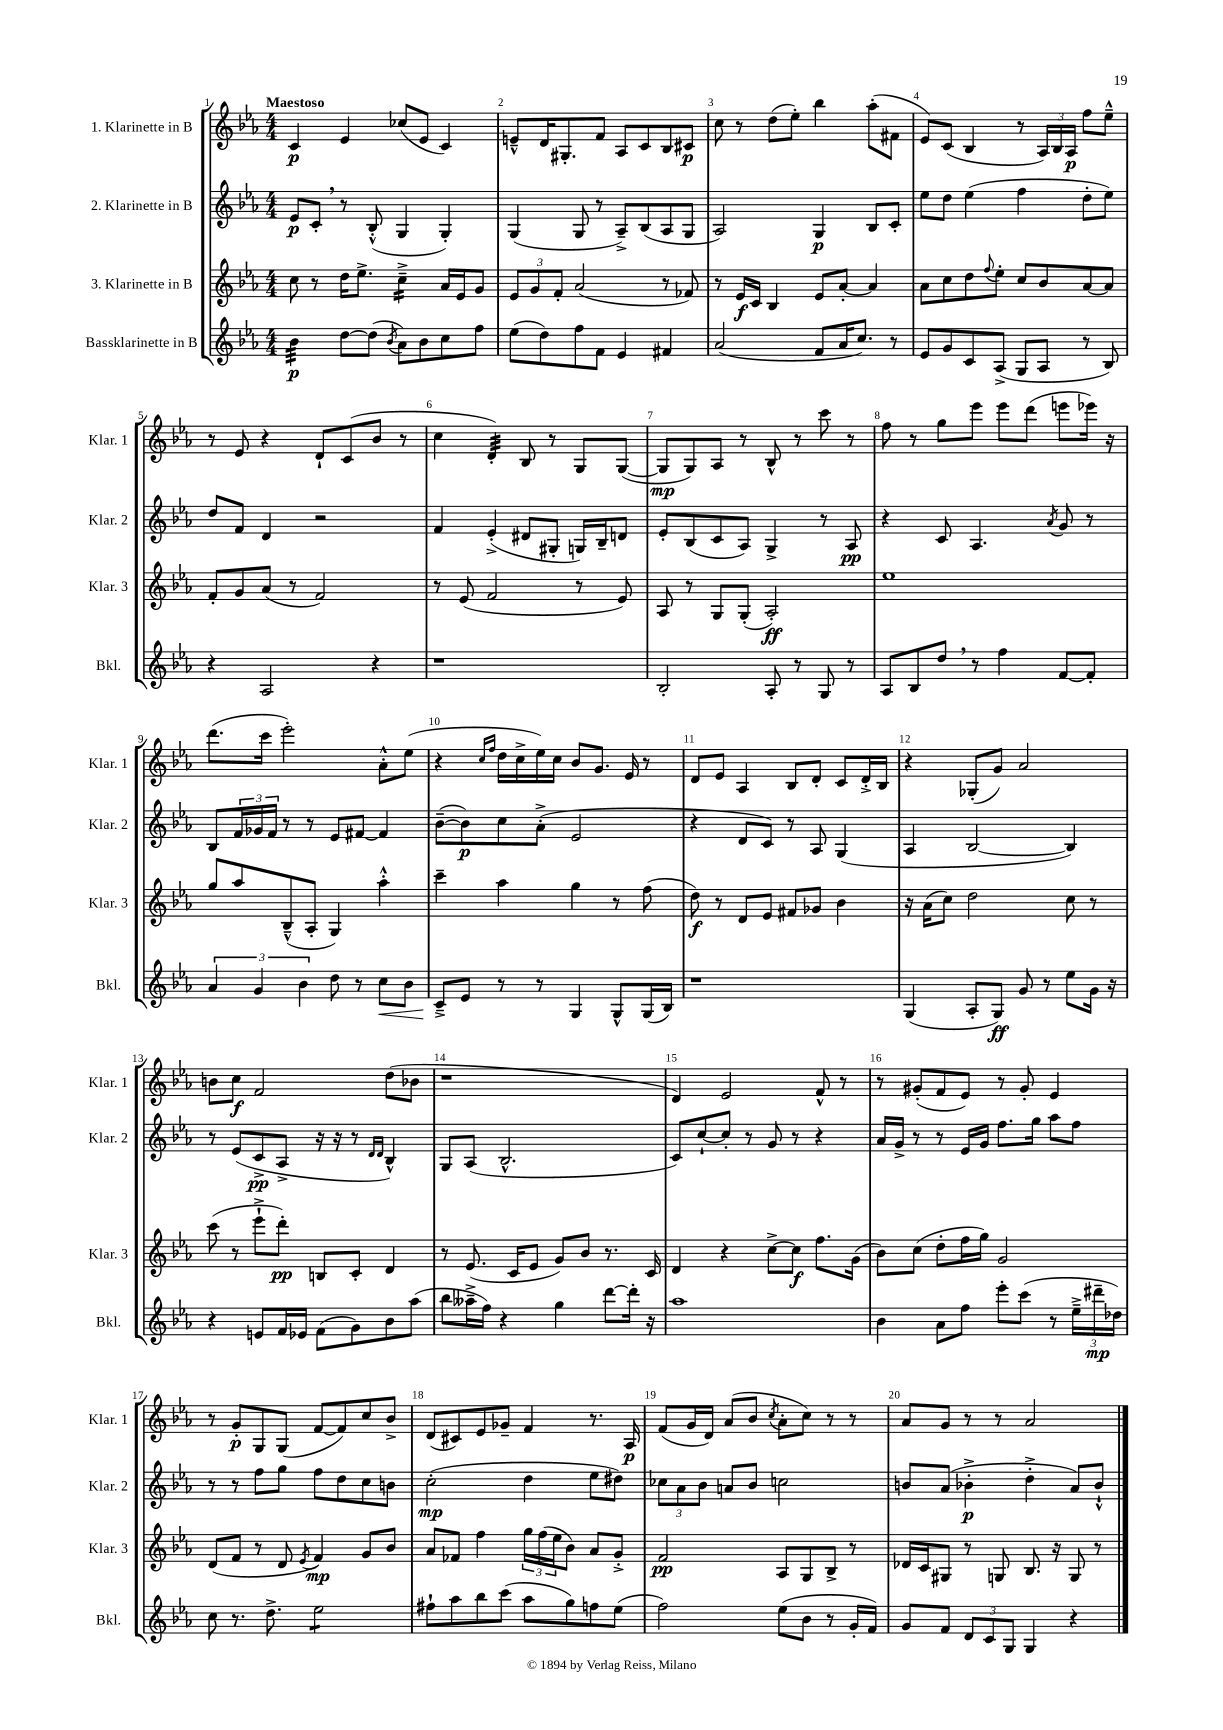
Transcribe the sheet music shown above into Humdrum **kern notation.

**kern	**kern	**kern	**kern
*staff4	*staff3	*staff2	*staff1
*clefG2	*clefG2	*clefG2	*clefG2
*k[b-e-a-]	*k[b-e-a-]	*k[b-e-a-]	*k[b-e-a-]
*M4/4	*M4/4	*M4/4	*M4/4
4b-	8cc	8e-	4c
.	8r	8c'	.
[8dd	16dd	8r	4e-
.	8.ee-^	.	.
(8dd]	.	(8B-'^^	.
8qb-	.	.	.
8a-)	4cc~^	4G	(8cc-
8b-	.	.	8e-
8cc	16a-	4G')	4c)
.	16e-	.	.
8ff	8g	.	.
=	=	=	=
(8ee-	12e-	(4G	8e~^^
.	12g	.	.
8dd)	.	.	16d
.	12f'	.	.
.	.	.	8.G#'
8ff	(2a-	8G	.
8f	.	8r	8f
4e-	.	8A-~^)	8A-
.	.	(8B-	8c
4f#	8r	8A-	8B-
.	8f-)	8G	8c#
=	=	=	=
(2a-	8r	2A-)	8cc
.	16e-	.	8r
.	16c	.	.
.	4B-	.	(8dd
.	.	.	8ee-')
8f	8e-	4G	4bb-
16a-	[8a-'	.	.
8.cc)	.	.	.
.	4a-]	8B-	(8aa-'
8r	.	8c'	8f#
=	=	=	=
8e-	8a-	8ee-	8e-)
8g	8cc	8dd	(8c
8c	8dd	(4ee-	4B-
.	8qqff	.	.
(8A-^	8ee-'	.	.
8G	8cc	4ff	8r
8A-	8b-	.	24A-)
.	.	.	24B-
.	.	.	24A-
8r	[8a-	8dd'	8ff
8B-)	8a-]	8ee-)	8ee-~^^
=	=	=	=
4r	8f'	8dd	8r
.	8g	8f	8e-
2A-	(8a-	4d	4r
.	8r	.	.
.	2f)	2r	8d`
.	.	.	(8c
4r	.	.	8b-
.	.	.	8r
=	=	=	=
1r	8r	4f	4cc
.	(8e-	.	.
.	2f	(4e-'^	4d')
.	.	8d#	8B-
.	.	8G#'	8r
.	8r	16G)	8G
.	.	16B-~	.
.	8e-)	8d	([8G
=	=	=	=
2B-'	8A-	8e-'	8G]
.	8r	(8B-	8G)
.	8G	8c	8A-
.	(8G'	8A-)	8r
8A-'	2A-')	4G^	8B-^^
8r	.	.	8r
8G	.	8r	8ccc
8r	.	8A-	8r
=	=	=	=
8A-	1ee-	4r	8ff
8B-	.	.	8r
8dd	.	8c	8gg
8r	.	4.A-	8eee-
4ff	.	.	8eee-
.	.	.	(8ddd
.	.	8qa-	.
[8f	.	8g	8eee
8f']	.	8r	16eee-)
.	.	.	16r
=	=	=	=
6a-	8gg	8B-	(8.ddd
.	8aa-	24f	.
6g	.	24g-	.
.	.	.	16ccc
.	.	24f	.
.	(8B-~^^	8r	2eee-')
6b-	.	.	.
.	8A-'	8r	.
8dd	4G)	8e-	.
8r	.	[8f#	.
8cc	4aa-'^^	4f#]	8a-'^^
8b-	.	.	(8ee-
=	=	=	=
8c~^	4ccc~	([8b-~	4r
8e-	.	8b-])	.
.	.	.	16qqcc
.	.	.	16qqff
8r	4aa-	8cc	16dd
.	.	.	16cc^
8r	.	(8a-'^	16ee-)
.	.	.	16cc
4G	4gg	2e-	8b-
.	.	.	8.g
8G^^	8r	.	.
.	.	.	16e-
(16G	(8ff	.	8r
16B-)	.	.	.
=	=	=	=
1r	8dd)	4r	8d
.	8r	.	8e-
.	8d	8d	4A-
.	8e-	8c)	.
.	8f#	8r	8B-
.	8g-	8A-	8d'
.	4b-	(4G	8c
.	.	.	16d'^
.	.	.	16B-
=	=	=	=
(4G	16r	4A-	4r
.	(16a-	.	.
.	8cc)	.	.
8A-'	2dd	[2B-	(8G-'
8G)	.	.	8g)
8g	.	.	2a-
8r	.	.	.
8ee-	8cc	4B-])	.
16g	8r	.	.
16r	.	.	.
=	=	=	=
4r	(8ccc	8r	8b
.	8r	(8e-	8cc
8e	8eee-`^	8c^	2f
16f	8ddd')	8A-^	.
16e-	.	.	.
(8f	8B	16r	.
.	.	16r	.
8g)	8c'	8r	.
.	.	16qqd	.
.	.	16qqd	.
8b-	4d	4B-^^)	(8dd
(8aa-	.	.	8b-
=	=	=	=
8bb-	8r	8G	1r
16aa--~^	(8.e-	(8A-	.
16ff)	.	.	.
4r	.	2.B-^^	.
.	16c	.	.
.	8e-	.	.
4gg	8g)	.	.
.	8b-	.	.
[8ddd	8.r	.	.
16ddd']	.	.	.
16r	16c	.	.
=	=	=	=
1aa-	4d	8c)	4d)
.	.	[8cc`	.
.	4r	8cc']	2e-
.	.	8r	.
.	[8cc^	8g	.
.	8cc]	8r	.
.	8.ff	4r	8f^^
.	.	.	8r
.	(16g	.	.
=	=	=	=
4b-	8b-)	16a-	8r
.	.	16g^	.
.	(8cc	8r	(8g#'
8a-	8dd'	8r	8f
8ff	16ff	16e-	8e-)
.	16gg)	16g	.
8eee-'	2g	8.ff	8r
(8ccc	.	.	8g#'
.	.	16gg	.
8r	.	8aa-	4e-
24ee-~^	.	8ff	.
24ddd#~	.	.	.
24dd-)	.	.	.
=	=	=	=
8cc	(8d	8r	8r
8.r	8f	8r	8g'
.	8r	8ff	8G
8.dd^	.	.	.
.	8d	8gg	(8G
.	8qe-	.	.
2ee-	4f)	8ff	[8f
.	.	8dd	8f])
.	8g	8cc	8cc
.	8b-	8b	8b-^
=	=	=	=
8ff#`	8a-	(2cc'	(8d
8aa-	8f-	.	8c#)
8bb-	4ff	.	8e-
(8ccc	.	.	8g-~
8aa-	24gg	4dd	4f
.	(24ff	.	.
.	24ee-	.	.
8gg)	8b-)	.	.
8ff	8a-	8ee-	8.r
(8ee-	8g'^	8dd#)	.
.	.	.	16A-
=	=	=	=
2ff)	2f	12cc-	(8f
.	.	12a-	.
.	.	.	16g
.	.	12b-	.
.	.	.	16d)
.	.	8a	(8a-
.	.	8b-	8b-
.	.	.	8qcc
(8ee-	8A-	2cc	8a-'
8b-	8G	.	8cc)
8r	8B-^	.	8r
16g'	8r	.	8r
16f)	.	.	.
=	=	=	=
8g	16d-	8b	8a-
.	16c	.	.
8f	8G#	(8a-	8g
12d	8r	4b-'^	8r
12c	.	.	.
.	8G	.	8r
12G	.	.	.
4G	8.B-	4dd'^	2a-
.	16r	.	.
4r	8G	8a-)	.
.	8r	8b-`^^	.
==	==	==	==
*-	*-	*-	*-
